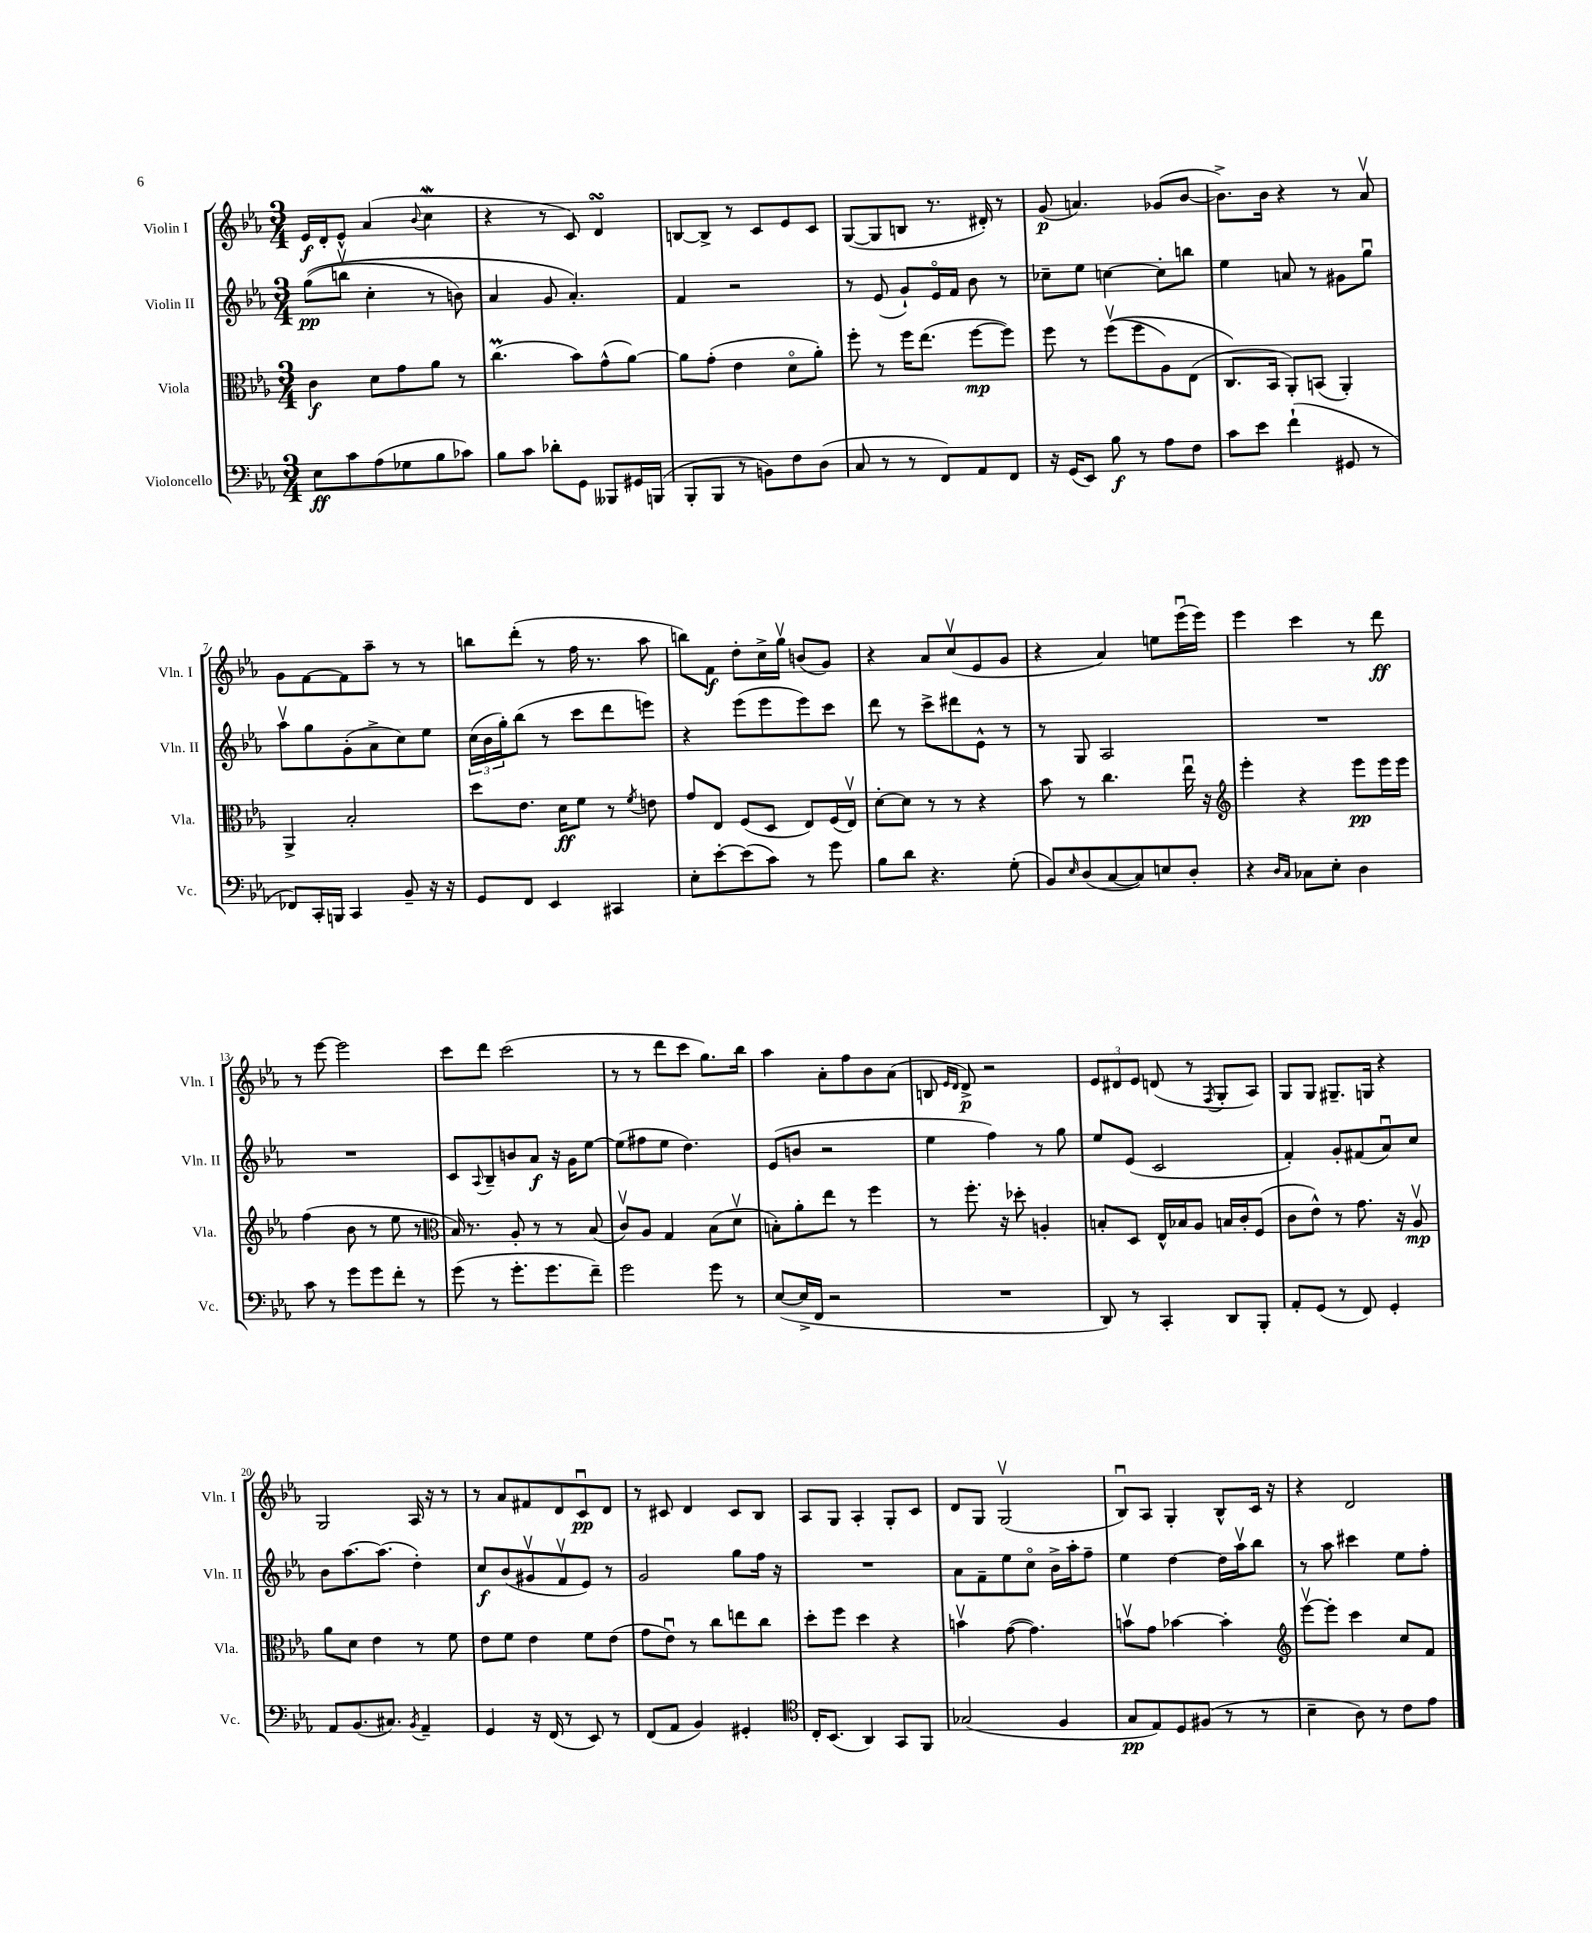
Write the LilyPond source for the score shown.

<<
\new StaffGroup <<
\new Staff = "s0" \with { instrumentName = "Violin I" shortInstrumentName = "Vln. I" } {
    \clef treble \key ees \major \numericTimeSignature \time 3/4
    ees'16\f d'16-. ees'8-^ aes'4( \appoggiatura { bes'8 } c''4\mordent |
    r4 r8 c'8) d'4\turn |
    b8~ b8-> r8 c'8 ees'8 c'8 |
    g8~( g8 b8 r8. dis'16-.) r8 |
    g'8\p( a'4.) ges'8( bes'8~ |
    bes'8.->) bes'16 r4 r8 aes'8\upbow |
    g'8 f'8~ f'8 aes''8-- r8 r8 |
    b''8 d'''8-.( r8 f''16 r8. aes''8 |
    b''8) f'8\f d''8-. c''16-> g''16\upbow b'8( g'8) |
    r4 aes'8 c''8\upbow( ees'8 g'8 |
    r4 aes'4) e''8 ees'''16\downbow( ees'''16) |
    ees'''4 c'''4 r8 d'''8\ff |
    r8 ees'''8~ ees'''2 |
    c'''8 d'''8 c'''2( |
    r8 r8 d'''8 c'''8 g''8.) bes''16 |
    aes''4 aes'8-. f''8 bes'8 aes'8( |
    b8 \grace { ees'16 d'16 } d'8->\p) r2 |
    \tuplet 3/2 { ees'8 dis'8 ees'8 } d'8( r8 \acciaccatura { f8 } g8-. aes8) |
    g8 g8 gis8.-- g16 r4 |
    g2 aes16 r16 r8 |
    r8 aes'8 fis'8 d'8 c'8\downbow\pp d'8 |
    r8 cis'8 d'4 cis'8 bes8 |
    aes8 g8 aes4-. g8-. c'8 |
    d'8 g8 g2\upbow( |
    bes8\downbow) aes8 g4-. bes8-^ c'16 r16 |
    r4 d'2 \bar "|." |
}
\new Staff = "s1" \with { instrumentName = "Violin II" shortInstrumentName = "Vln. II" } {
    \clef treble \key ees \major \numericTimeSignature \time 3/4
    g''8\pp(\( b''8\upbow c''4-. r8 b'8) |
    aes'4 g'8 aes'4.-.\) |
    f'4 r2 |
    r8 ees'8( g'8-!) ees'16\flageolet f'16 bes'8 r8 |
    ces''8-- ees''8 c''4~ c''8-. b''8 |
    ees''4 a'8 r8 gis'8 g''8\downbow |
    aes''8\upbow g''8 g'8-.( aes'8-> c''8) ees''8 |
    \tuplet 3/2 { c''16( bes'16 g''16-.) } bes''8( r8 c'''8 d'''8 e'''8) |
    r4 ees'''8( ees'''8 ees'''8) c'''8 |
    d'''8 r8 c'''8-> dis'''8 ees'8-^ r8 |
    r8 g8 aes2 |
    R2. |
    R2. |
    c'8 \appoggiatura { aes8 } bes8-- b'8 aes'8\f r16 g'16 ees''8~ |
    ees''8( fis''8 ees''8 d''4.) |
    ees'8( b'8 r2 |
    ees''4 f''4) r8 g''8 |
    ees''8 ees'8( c'2 |
    f'4-.) g'8-. fis'8( aes'8\downbow) c''8 |
    bes'8 aes''8.~ aes''8.( d''4-.) |
    c''8\f bes'8( gis'8\upbow f'8\upbow ees'8) r8 |
    g'2 g''8 f''16 r16 |
    R2. |
    aes'8 f'8-- ees''8 c''8\flageolet bes'16-> aes''16-. f''8-- |
    ees''4 d''4~ d''16 aes''16\upbow bes''8 |
    r8 aes''8 cis'''4 ees''8 f''8-. \bar "|." |
}
\new Staff = "s2" \with { instrumentName = "Viola" shortInstrumentName = "Vla." } {
    \clef alto \key ees \major \numericTimeSignature \time 3/4
    c'4\f d'8 g'8 aes'8 r8 |
    c''4.\prall( bes'8) g'8-^( aes'8~) |
    aes'8 g'8-.( ees'4 d'8\flageolet aes'8-.) |
    f''8-. r8 f''16 ees''8.( f''8~\mp f''8) |
    f''8 r8 f''8\upbow(\( f''8 aes8) ees8( |
    c8.\) bes,16 aes,8-.) b,8( aes,4-.) |
    aes,4-> bes2-. |
    d''8 ees'8. d'16\ff f'8 r8 \acciaccatura { f'8 } e'8 |
    g'8 ees8 f8( d8 ees8) f16( ees16\upbow) |
    d'8~-. d'8 r8 r8 r4 |
    bes'8 r8 c''4. ees''16\downbow r16 |
    \clef treble ees'''4-. r4 ees'''8\pp ees'''16 ees'''16 |
    f''4( bes'8 r8 ees''8 r8 |
    \clef alto bes16) r8. aes8-. r8 r8 bes8( |
    c'8\upbow) aes8 g4 bes8( d'8\upbow |
    b8-.) aes'8-. ees''8 r8 f''4 |
    r8 f''8.-. r16 des''8-. a4-. |
    b8-. d8 ees16-^ bes16 aes8 b16 c'16-. f8( |
    c'8 ees'8-^) r8 g'8. r16 aes8\upbow\mp |
    aes'8 d'8 ees'4 r8 f'8 |
    ees'8 f'8 ees'4 f'8 ees'8( |
    g'8 ees'8\downbow) r8 c''8 e''8 c''8 |
    d''8-. f''8 d''4 r4 |
    b'4\upbow g'8~( g'4.) |
    b'8\upbow g'8 bes'4~ bes'4-. |
    \clef treble ees'''8~\upbow ees'''8-. c'''4 c''8 f'8 \bar "|." |
}
\new Staff = "s3" \with { instrumentName = "Violoncello" shortInstrumentName = "Vc." } {
    \clef bass \key ees \major \numericTimeSignature \time 3/4
    ees8\ff c'8 aes8( ges8 bes8 ces'8) |
    bes8 c'8 des'8-. g,8 beses,,8 gis,16 b,,16( |
    bes,,8-. bes,,8 r8 b,8) f8 d8( |
    c8 r8 r8 f,8) aes,8 f,8 |
    r16 g,16( ees,8) bes8\f r8 aes8 f8 |
    c'8 ees'8 f'4-!( gis,8 r8 |
    fes,8) c,16-. b,,16 c,4 bes,8-- r16 r16 |
    g,8 f,8 ees,4 cis,4 |
    ees8-. ees'8~-. ees'8( c'8) r8 g'8 |
    bes8 d'8 r4. g8-.( |
    bes,8) \grace { ees16 } d8( c8~ c8) e8 d8-. |
    r4 \grace { d16 c16 } ces8 ees8-. d4 |
    c'8 r8 g'8 g'8 f'8-. r8 |
    g'8( r8 g'8.-. g'8. f'8--) |
    g'2 g'8 r8 |
    ees8~( ees16-> f,16 r2 |
    R2. |
    d,8) r8 c,4-. d,8 bes,,8-. |
    aes,8-. g,8( r8 f,8) g,4-. |
    aes,8 bes,8.( cis8.) \acciaccatura { bes,8 } aes,4-- |
    g,4 r16 f,16( r8 ees,8) r8 |
    f,8( aes,8 bes,4) gis,4-. |
    \clef tenor c16-. bes,8.( aes,4) g,8 f,8 |
    ges2( f4 |
    g8\pp ees8) d8 fis8( r8 r8 |
    bes4-- aes8) r8 c'8 ees'8 \bar "|." |
}
>>
>>
